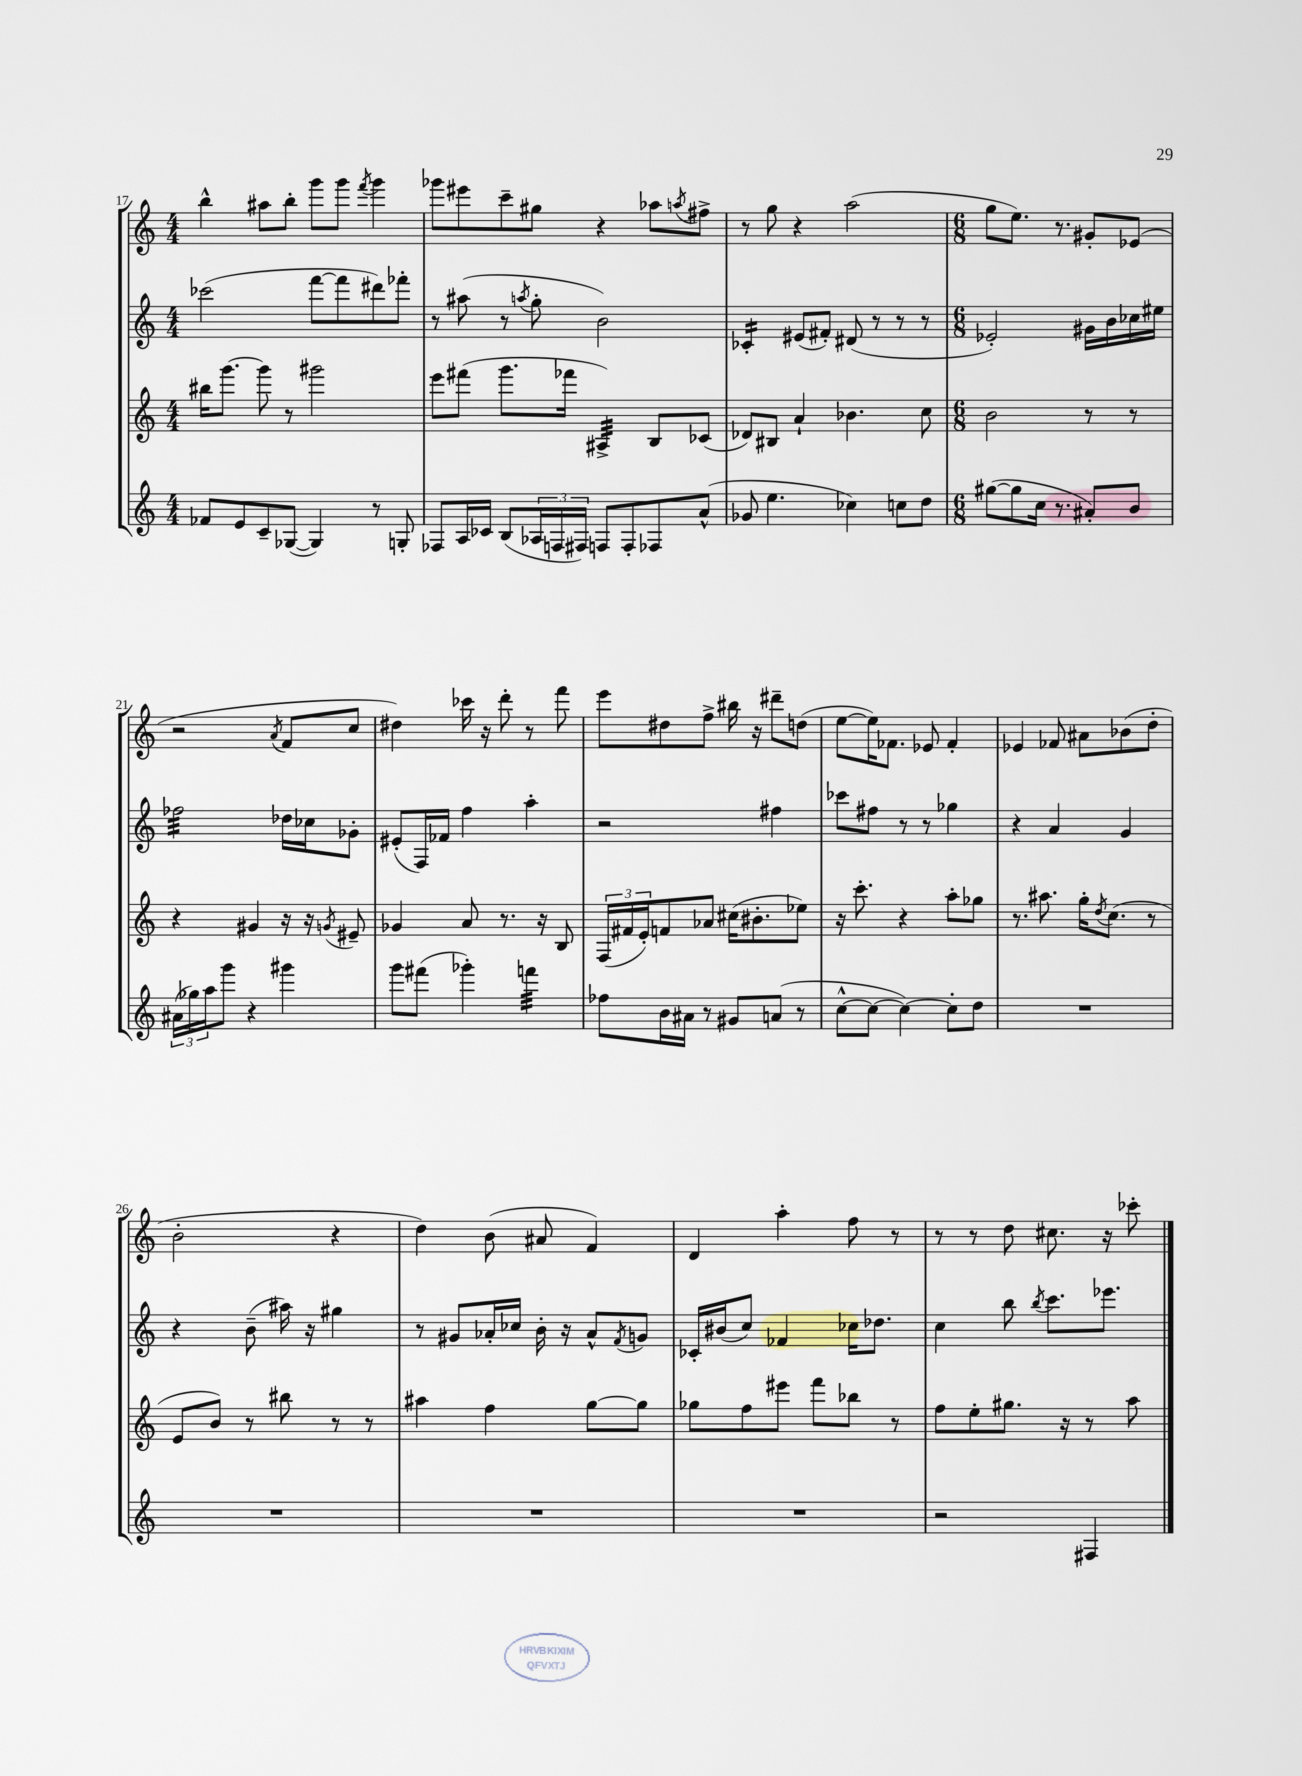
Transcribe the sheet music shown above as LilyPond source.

<<
\new StaffGroup <<
\new Staff = "s0" {
    \clef treble \key c \major \numericTimeSignature \time 4/4
    b''4-^ ais''8 b''8-. g'''8 g'''8 \acciaccatura { f'''8 } g'''4 |
    ges'''8 eis'''8 c'''8-- gis''8 r4 aes''8 \acciaccatura { a''8 } fis''8-> |
    r8 g''8 r4 a''2( |
    \numericTimeSignature \time 6/8 g''8 e''8.) r8. gis'8-. ees'8( |
    r2 \acciaccatura { a'8 } f'8 c''8 |
    dis''4) ces'''16 r16 d'''8-. r8 f'''8 |
    e'''8 dis''8 f''8-> bis''16 r16 dis'''8-- d''8( |
    e''8~ e''16) fes'8. ees'8 fes'4-. |
    ees'4 fes'8 ais'8 bes'8( d''8-. |
    b'2-. r4 |
    d''4) b'8( ais'8 f'4) |
    d'4 a''4-. f''8 r8 |
    r8 r8 d''8 cis''8. r16 ces'''8-. \bar "|." |
}
\new Staff = "s1" {
    \clef treble \key c \major \numericTimeSignature \time 4/4
    ces'''2( f'''8~ f'''8 dis'''8) fes'''8-. |
    r8 ais''8( r8 \acciaccatura { a''8 } g''8-. b'2) |
    ces'4:16-. eis'8( fis'8-.) dis'8( r8 r8 r8 |
    \numericTimeSignature \time 6/8 ees'2-.) gis'16 b'16 ces''16 eis''16 |
    fes''2:32 des''16 ces''16 ges'8-. |
    eis'8-.( f16) fes'16 f''4 a''4-. |
    r2 fis''4 |
    ces'''8 fis''8 r8 r8 ges''4 |
    r4 a'4 g'4 |
    r4 b'8--( ais''16) r16 gis''4 |
    r8 gis'8 aes'16-. ces''16 b'16-. r16 aes'8-^ \acciaccatura { f'8 } g'8 |
    ces'16-. bis'16( c''8) fes'4 ces''16 des''8. |
    c''4 b''8 \acciaccatura { b''8 } c'''8. ees'''8. \bar "|." |
}
\new Staff = "s2" {
    \clef treble \key c \major \numericTimeSignature \time 4/4
    bis''16 g'''8.~ g'''8 r8 gis'''2 |
    e'''8 fis'''8( g'''8. fes'''16 ais4:32->) b8 ces'8( |
    des'8) bis8 a'4-! bes'4. c''8 |
    \numericTimeSignature \time 6/8 b'2 r8 r8 |
    r4 gis'4 r16 r16 \acciaccatura { g'8 } eis'8-- |
    ges'4 a'8 r8. r16 b8 |
    \tuplet 3/2 { f16( fis'16 e'16-.) } f'8 aes'8 cis''16( bis'8.-. ees''8) |
    r16 c'''8.-. r4 a''8-. ges''8 |
    r8. ais''8. g''16-. \acciaccatura { d''8 } c''8.( r8 |
    e'8 b'8) r8 bis''8 r8 r8 |
    ais''4 f''4 g''8~ g''8 |
    ges''8 f''8 eis'''8 f'''8 bes''8 r8 |
    f''8 e''8-. gis''8. r16 r8 a''8 \bar "|." |
}
\new Staff = "s3" {
    \clef treble \key c \major \numericTimeSignature \time 4/4
    fes'8 e'8 c'8-- ges8~( ges4) r8 g8-. |
    fes8 a16 ces'16 b8( \tuplet 3/2 { aes16 f16 fis16) } f8 f8-. fes8 a'8-^( |
    ges'8 e''4. ces''4) c''8 d''8 |
    \numericTimeSignature \time 6/8 gis''8~( gis''8 c''16 r8. ais'8-.) b'8 |
    \tuplet 3/2 { ais'16( ges''16) a''16 } g'''8 r4 gis'''4 |
    g'''8 fis'''8( ges'''4-.) f'''4:32 |
    fes''8 b'16 ais'16 r8 gis'8 a'8( r8 |
    c''8~-^ c''8~ c''4~) c''8-. d''8 |
    R2. |
    R2. |
    R2. |
    R2. |
    r2 fis4 \bar "|." |
}
>>
>>
\layout { \context { \Score currentBarNumber = #17 } }
